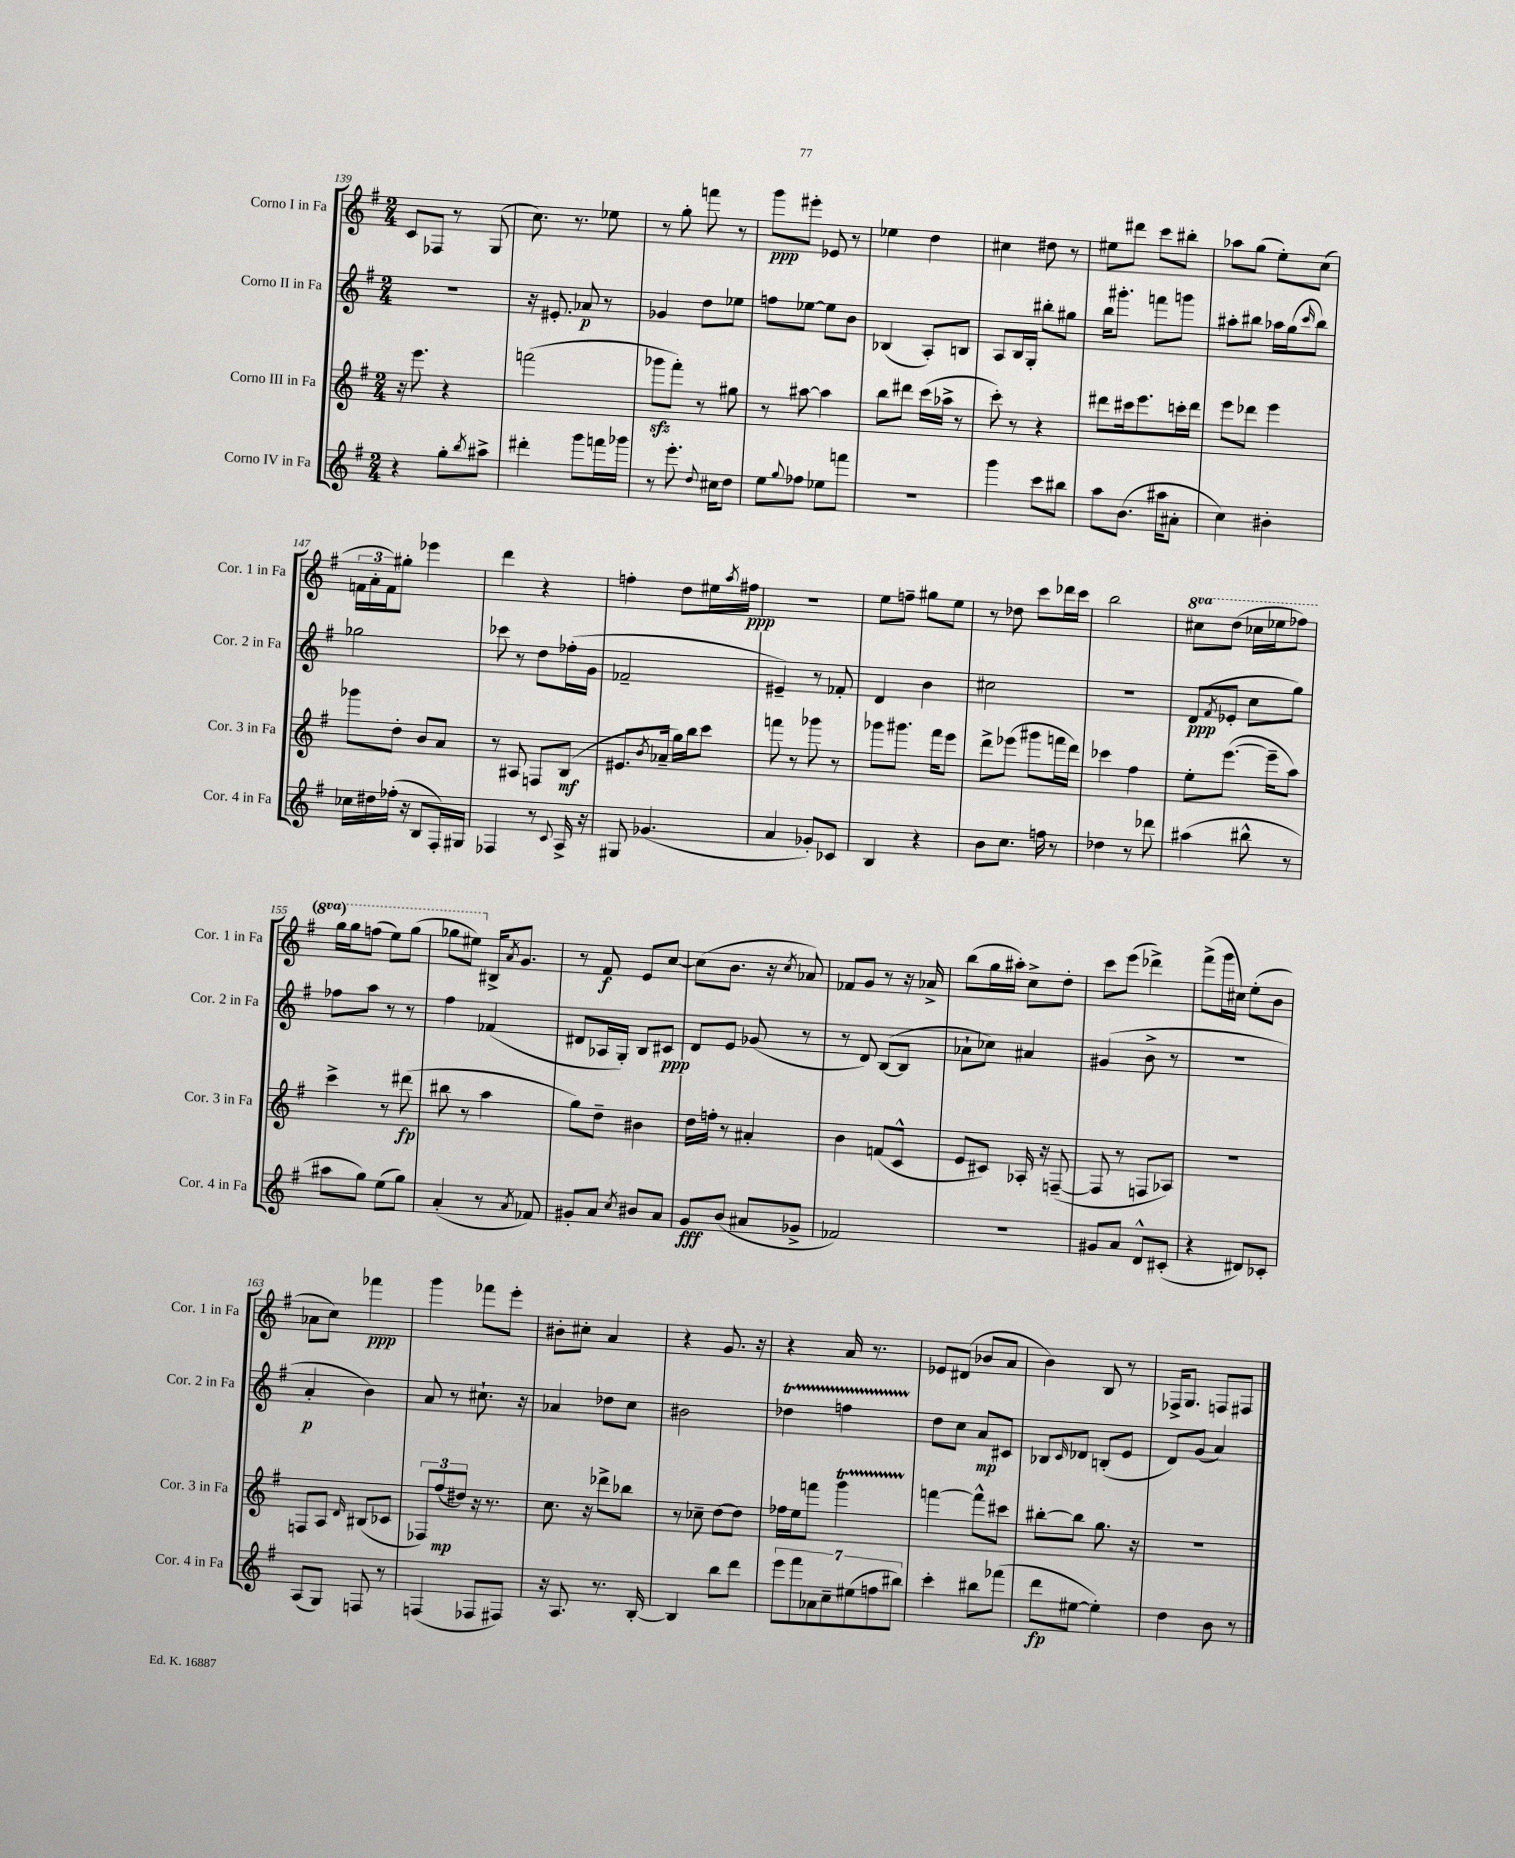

**kern	**dynam	**kern	**dynam	**kern	**dynam	**kern	**dynam
*part4	*part4	*part3	*part3	*part2	*part2	*part1	*part1
*staff4	*staff4	*staff3	*staff3	*staff2	*staff2	*staff1	*staff1
*I"Corno IV in Fa	*	*I"Corno III in Fa	*	*I"Corno II in Fa	*	*I"Corno I in Fa	*
*I'Cor. 4 in Fa	*	*I'Cor. 3 in Fa	*	*I'Cor. 2 in Fa	*	*I'Cor. 1 in Fa	*
*clefG2	*	*clefG2	*	*clefG2	*	*clefG2	*
*k[f#]	*	*k[f#]	*	*k[f#]	*	*k[f#]	*
*M2/4	*	*M2/4	*	*M2/4	*	*M2/4	*
=139	=139	=139	=139	=139	=139	=139	=139
4r	.	16r	.	2r	.	8c/L	.
.	.	8.eee\	.	.	.	.	.
.	.	.	.	.	.	8F-X/J	.
8gg'\L	.	4r	.	.	.	8r	.
8qbb/	.	.	.	.	.	.	.
8aa#X^\J	.	.	.	.	.	(8G/	.
=140	=140	=140	=140	=140	=140	=140	=140
4ddd#X'\	.	(2fffn\	.	16r	.	8.cc\)	.
.	.	.	.	8.e#X'/	.	.	.
.	.	.	.	.	.	8.r	.
8ggg\L	.	.	.	8a-X/	p	.	.
16fffn\L	.	.	.	8r	.	8ee-X\	.
16ggg-X\JJ	.	.	.	.	.	.	.
=141	=141	=141	=141	=141	=141	=141	=141
8r	.	8ggg-Xzz\L	.	4g-X/	.	8r	.
8.eee'\	.	8fff#'\J)	.	.	.	8gg'\	.
.	.	8r	.	8dd\L	.	8fffn\	.
8qqdd/	.	.	.	.	.	.	.
16cc#X\KL	.	.	.	.	.	.	.
8dd\J	.	8gg#X\	.	8ee-X\J	.	8r	.
=142	=142	=142	=142	=142	=142	=142	=142
8ee\L	.	8r	.	8ffn\L	.	8ggg\L	ppp
8qqgg/	.	.	.	.	.	.	.
8ff-X\J	.	[8aa#X\	.	[8ee-X\J	.	8eee#X'\J	.
8ee-X\L	.	4aa#\]	.	8ee-\L]	.	8e-X/	.
8fffn\J	.	.	.	8b\J	.	8r	.
=143	=143	=143	=143	=143	=143	=143	=143
2r	.	8bb\L	.	(4B-X/	.	4ee-X\	.
.	.	8ddd#X\J	.	.	.	.	.
.	.	(16ccc\LL	.	8A'/L)	.	4dd\	.
.	.	16aa-X^\JJ	.	.	.	.	.
.	.	8r	.	8Bn/J	.	.	.
=144	=144	=144	=144	=144	=144	=144	=144
4ggg\	.	8ccc'\)	.	8A/L	.	4cc#X\	.
.	.	8r	.	16B/L	.	.	.
.	.	.	.	16G'/JJ	.	.	.
8ccc\L	.	4r	.	8bb#X'\L	.	8dd#X\	.
8bb#X\J	.	.	.	8gg#X\J	.	8r	.
=145	=145	=145	=145	=145	=145	=145	=145
8aa\L	.	8ddd#X\L	.	16bb\KL	.	8ee#X\L	.
.	.	.	.	8.ggg#X'\J	.	.	.
(8.b\J	.	16ccc#X\k	.	.	.	8ddd#X\J	.
.	.	8.eee\	.	.	.	.	.
.	.	.	.	8fffn\L	.	8ccc\L	.
16aa#X\KL	.	.	.	.	.	.	.
8a#X'\J	.	16cccn'\L	.	8gggn\J	.	8bb#X'\J	.
.	.	16ddd#\JJ	.	.	.	.	.
=146	=146	=146	=146	=146	=146	=146	=146
4cc\)	.	8eee\L	.	8aa#X'\L	.	8aa-X\L	.
.	.	8ddd-X\J	.	8bb#X\J	.	(8gg\J	.
4b#X'\	.	4eee\	.	16aa-X\LL	.	8ee'\L)	.
.	.	.	.	(16gg\J	.	.	.
.	.	.	.	16qqccc/	.	.	.
.	.	.	.	8bb#\J)	.	(8cc\J	.
!!LO:LB:g=z
=147	=147	=147	=147	=147	=147	=147	=147
16cc-X\LL	.	8ggg-X\L	.	2gg-X\	.	24fn\LL	.
.	.	.	.	.	.	24a'\	.
16dd#X\	.	.	.	.	.	.	.
.	.	.	.	.	.	24f\J)	.
(16ff-X'\JJ	.	8dd'\J	.	.	.	8gg#X'\J	.
16r	.	.	.	.	.	.	.
8B/L	.	8b/L	.	.	.	4eee-X\	.
16F#'/L)	.	8a/J	.	.	.	.	.
16G#X/JJ	.	.	.	.	.	.	.
=148	=148	=148	=148	=148	=148	=148	=148
4F-X/	.	8r	.	8ccc-X\	.	4ddd\	.
.	.	8A#X/	.	8r	.	.	.
8r	.	8Fn/L	.	8dd\L	.	4r	.
8qqc/	.	.	.	.	.	.	.
16A^/	.	(8B/J	mf	(16ff-X'\L	.	.	.
16r	.	.	.	16g\JJ	.	.	.
=149	=149	=149	=149	=149	=149	=149	=149
8G#X/	.	8.e#X/L	.	2f-X~/	.	4ffn'\	.
(4.g-X/	.	.	.	.	.	.	.
.	.	8qb/	.	.	.	.	.
.	.	16a-X~/Jk	.	.	.	.	.
.	.	16gg\LL)	.	.	.	8dd\L	.
.	.	16bb\J	.	.	.	.	.
.	.	8ccc\J	.	.	.	16ee#X\L	.
.	.	.	.	.	.	8qaa/	.
.	.	.	.	.	.	16ff#X\JJ	ppp
=150	=150	=150	=150	=150	=150	=150	=150
4a/	.	8fffn\	.	4e#X~/)	.	2r	.
.	.	8r	.	.	.	.	.
8g-X'/L)	.	8ggg-X\	.	8r	.	.	.
8c-X/J	.	8r	.	8f-X'/	.	.	.
=151	=151	=151	=151	=151	=151	=151	=151
4B/	.	8ggg-X\L	.	4d/	.	8ee\L	.
.	.	8.ggg#X\J	.	.	.	8ffn~\J	.
4r	.	.	.	4b\	.	8gg#X\L	.
.	.	16fff#\KL	.	.	.	.	.
.	.	8eee\J	.	.	.	8ee\J	.
=152	=152	=152	=152	=152	=152	=152	=152
8b\L	.	8ddd^\L	.	2cc#X\	.	8r	.
8.cc\J	.	(8eee-X\J	.	.	.	8dd-X\	.
.	.	8ggg#X\L	.	.	.	8ccc\L	.
16ffn\	.	.	.	.	.	.	.
8r	.	16fffn\L	.	.	.	16ddd-X\L	.
.	.	16ddd\JJ)	.	.	.	16ccc\JJ	.
=153	=153	=153	=153	=153	=153	=153	=153
4dd-X\	.	4ccc-X\	.	2r	.	2bb\	.
8r	.	4ff#\	.	.	.	.	.
8ddd-X\	.	.	.	.	.	.	.
=154	=154	=154	=154	=154	=154	=154	=154
*	*	*	*	*	*	*8va	*
(4aa#X\	.	8ee'\L	.	(8d/L	ppp	8ccc#X\L	.
.	.	.	.	8qf#/	.	.	.
.	.	([8.eee\J	.	8e-X'/J	.	(8ddd\J	.
8bb#X^^\	.	.	.	8cc\L	.	16ccc-X\LL	.
.	.	16eee~\KL]	.	.	.	16eee-X\J	.
8r	.	8aa\J)	.	8gg\J)	.	8fff-X\J)	.
!!LO:LB:g=z
=155	=155	=155	=155	=155	=155	=155	=155
8aa#X\L	.	4ccc^\	.	8ff-X\L	.	16ggg\LL	.
.	.	.	.	.	.	16ggg\J	.
8gg\J)	.	.	.	8aa\J	.	(8fffn\J	.
(8ee\L	.	8r	.	8r	.	8eee\L)	.
8gg\J)	.	(8ddd#X\	fp	8r	.	(8ggg\J	.
=156	=156	=156	=156	=156	=156	=156	=156
(4a'/	.	8bb#X\	.	4ff#\	.	8ggg-X\L	.
.	.	8r	.	.	.	8eee#X\J)	.
*	*	*	*	*	*	*X8va	*
8r	.	4aa\	.	(4f-X/	.	16B#X^/KL	.
.	.	.	.	.	.	8qa/	.
.	.	.	.	.	.	8.g/J	.
8qa/	.	.	.	.	.	.	.
8f-X/)	.	.	.	.	.	.	.
=157	=157	=157	=157	=157	=157	=157	=157
8g#X'/L	.	8gg\L)	.	8d#X/L	.	8r	.
8a/J	.	8dd~\J	.	16A-X/L	.	8f#/	f
.	.	.	.	16G'/JJ)	.	.	.
8qcc/	.	.	.	.	.	.	.
8b#X/L	.	4b#X\	.	8B/L	.	8e/L	.
8a/J	.	.	.	8c#X/J	ppp	[8cc/J	.
=158	=158	=158	=158	=158	=158	=158	=158
8g/L	fff	16dd\LL	.	8d/L	.	(8cc\L]	.
.	.	16ffn'\JJ	.	.	.	.	.
(8b/J	.	8r	.	8e/J	.	8.b\J	.
8a#X/L	.	4a#X'/	.	(8g-X/	.	.	.
.	.	.	.	.	.	16r	.
.	.	.	.	.	.	8qcc/	.
8g-X^/J	.	.	.	8r	.	8a-X/)	.
=159	=159	=159	=159	=159	=159	=159	=159
2f-X/)	.	4b\	.	8r	.	8f-X/L	.
.	.	.	.	8d/)	.	8g/J	.
.	.	(8fn/L	.	([8B/L	.	8r	.
.	.	8c^^/J	.	8B/J]	.	16r	.
.	.	.	.	.	.	16a-X^/	.
=160	=160	=160	=160	=160	=160	=160	=160
2r	.	8e/L	.	8a-X`\L	.	(8bb\L	.
.	.	8c#X/J)	.	8cc-X\J)	.	16gg\L	.
.	.	.	.	.	.	16aa#X'\JJ)	.
.	.	16A-X'/	.	4a#X/	.	8cc^\L	.
.	.	16r	.	.	.	.	.
.	.	([8Fn~/	.	.	.	8dd'\J	.
=161	=161	=161	=161	=161	=161	=161	=161
8g#X/L	.	8F/]	.	(4g#X/	.	8ccc\L	.
8a/J	.	8r	.	.	.	(8eee\J	.
8d^^/L	.	8Fn/L	.	8b^\	.	4ddd-X^\)	.
(8c#X'/J	.	8A-X/J)	.	8r	.	.	.
=162	=162	=162	=162	=162	=162	=162	=162
4r	.	2r	.	2r	.	(8fff#^\L	.
.	.	.	.	.	.	16ggg\L	.
.	.	.	.	.	.	16cc#X\JJ)	.
8d#X/L)	.	.	.	.	.	(8ee'\L	.
8c-X'/J	.	.	.	.	.	8b\J	.
!!LO:LB:g=z
=163	=163	=163	=163	=163	=163	=163	=163
(8A/L	.	8Fn/L	.	4a'/	p	8a-X\L	.
8G/J)	.	8A/J	.	.	.	8cc\J)	.
.	.	16qqd/	.	.	.	.	.
8Fn/	.	(8B#X/L	.	4b\)	.	4fff-X\	ppp
8r	.	8c-X/J	.	.	.	.	.
=164	=164	=164	=164	=164	=164	=164	=164
(4Fn/	.	12F-X/L)	.	8a/	.	4ggg\	.
.	.	(12ff#/	mp	.	.	.	.
.	.	.	.	8r	.	.	.
.	.	12dd#X/J)	.	.	.	.	.
8F-X/L	.	16r	.	8.cc#X`\	.	8fff-X\L	.
.	.	8.r	.	.	.	.	.
8F#X/J)	.	.	.	.	.	8eee'\J	.
.	.	.	.	16r	.	.	.
=165	=165	=165	=165	=165	=165	=165	=165
16r	.	8.cc\	.	4a-X/	.	8b#X'\L	.
8.A/	.	.	.	.	.	.	.
.	.	.	.	.	.	8cc#X'\J	.
.	.	16r	.	.	.	.	.
8.r	.	8ddd-X^\L	.	8dd-X\L	.	4a/	.
.	.	8bb-X\J	.	8cc\J	.	.	.
[16B'/	.	.	.	.	.	.	.
=166	=166	=166	=166	=166	=166	=166	=166
4B/]	.	8r	.	2b#X\	.	4r	.
.	.	8cc-X~\	.	.	.	.	.
8bb\L	.	[8dd\L	.	.	.	8.g/	.
8ddd\J	.	8dd\J]	.	.	.	.	.
.	.	.	.	.	.	16r	.
=167	=167	=167	=167	=167	=167	=167	=167
14eee\L	.	16ff-X\LL	.	4dd-XT\	.	4r	.
.	.	16ee\J	.	.	.	.	.
14fff#\	.	.	.	.	.	.	.
.	.	8fffn\J	.	.	.	.	.
14a-X\	.	.	.	.	.	.	.
14cc~\	.	.	.	.	.	.	.
.	.	4gggT\	.	4ffnTTT\	.	16a/	.
(14ee#X\	.	.	.	.	.	.	.
.	.	.	.	.	.	8.r	.
14ffn\	.	.	.	.	.	.	.
14bb#X\J)	.	.	.	.	.	.	.
=168	=168	=168	=168	=168	=168	=168	=168
4ccc'\	.	[4fffn\	.	8dd\L	.	8e-X/L	.
.	.	.	.	8cc\J	.	(8d#X/J	.
8bb#X\L	.	8fff^^\L]	.	8a/L	mp	8b-X/L	.
(8fff-X\J	.	8ccc#X\J	.	8c#X/J	.	8a/J	.
=169	=169	=169	=169	=169	=169	=169	=169
8ddd\L	fp	[8bb#X'\L	.	8B-X/L	.	4b\)	.
.	.	.	.	16qqc/	.	.	.
[8ee#X\J	.	8bb#\J]	.	8d-X/J	.	.	.
4ee#'\])	.	8.gg\	.	(8Bn'/L	.	8B/	.
.	.	.	.	8e/J	.	8r	.
.	.	16r	.	.	.	.	.
=170	=170	=170	=170	=170	=170	=170	=170
4dd\	.	2r	.	8d/L)	.	16F-X^/KL	.
.	.	.	.	.	.	8.G/J	.
.	.	.	.	(8g/J	.	.	.
8b\	.	.	.	4a/)	.	8Fn/L	.
8r	.	.	.	.	.	8F#X/J	.
==	==	==	==	==	==	==	==
*-	*-	*-	*-	*-	*-	*-	*-
